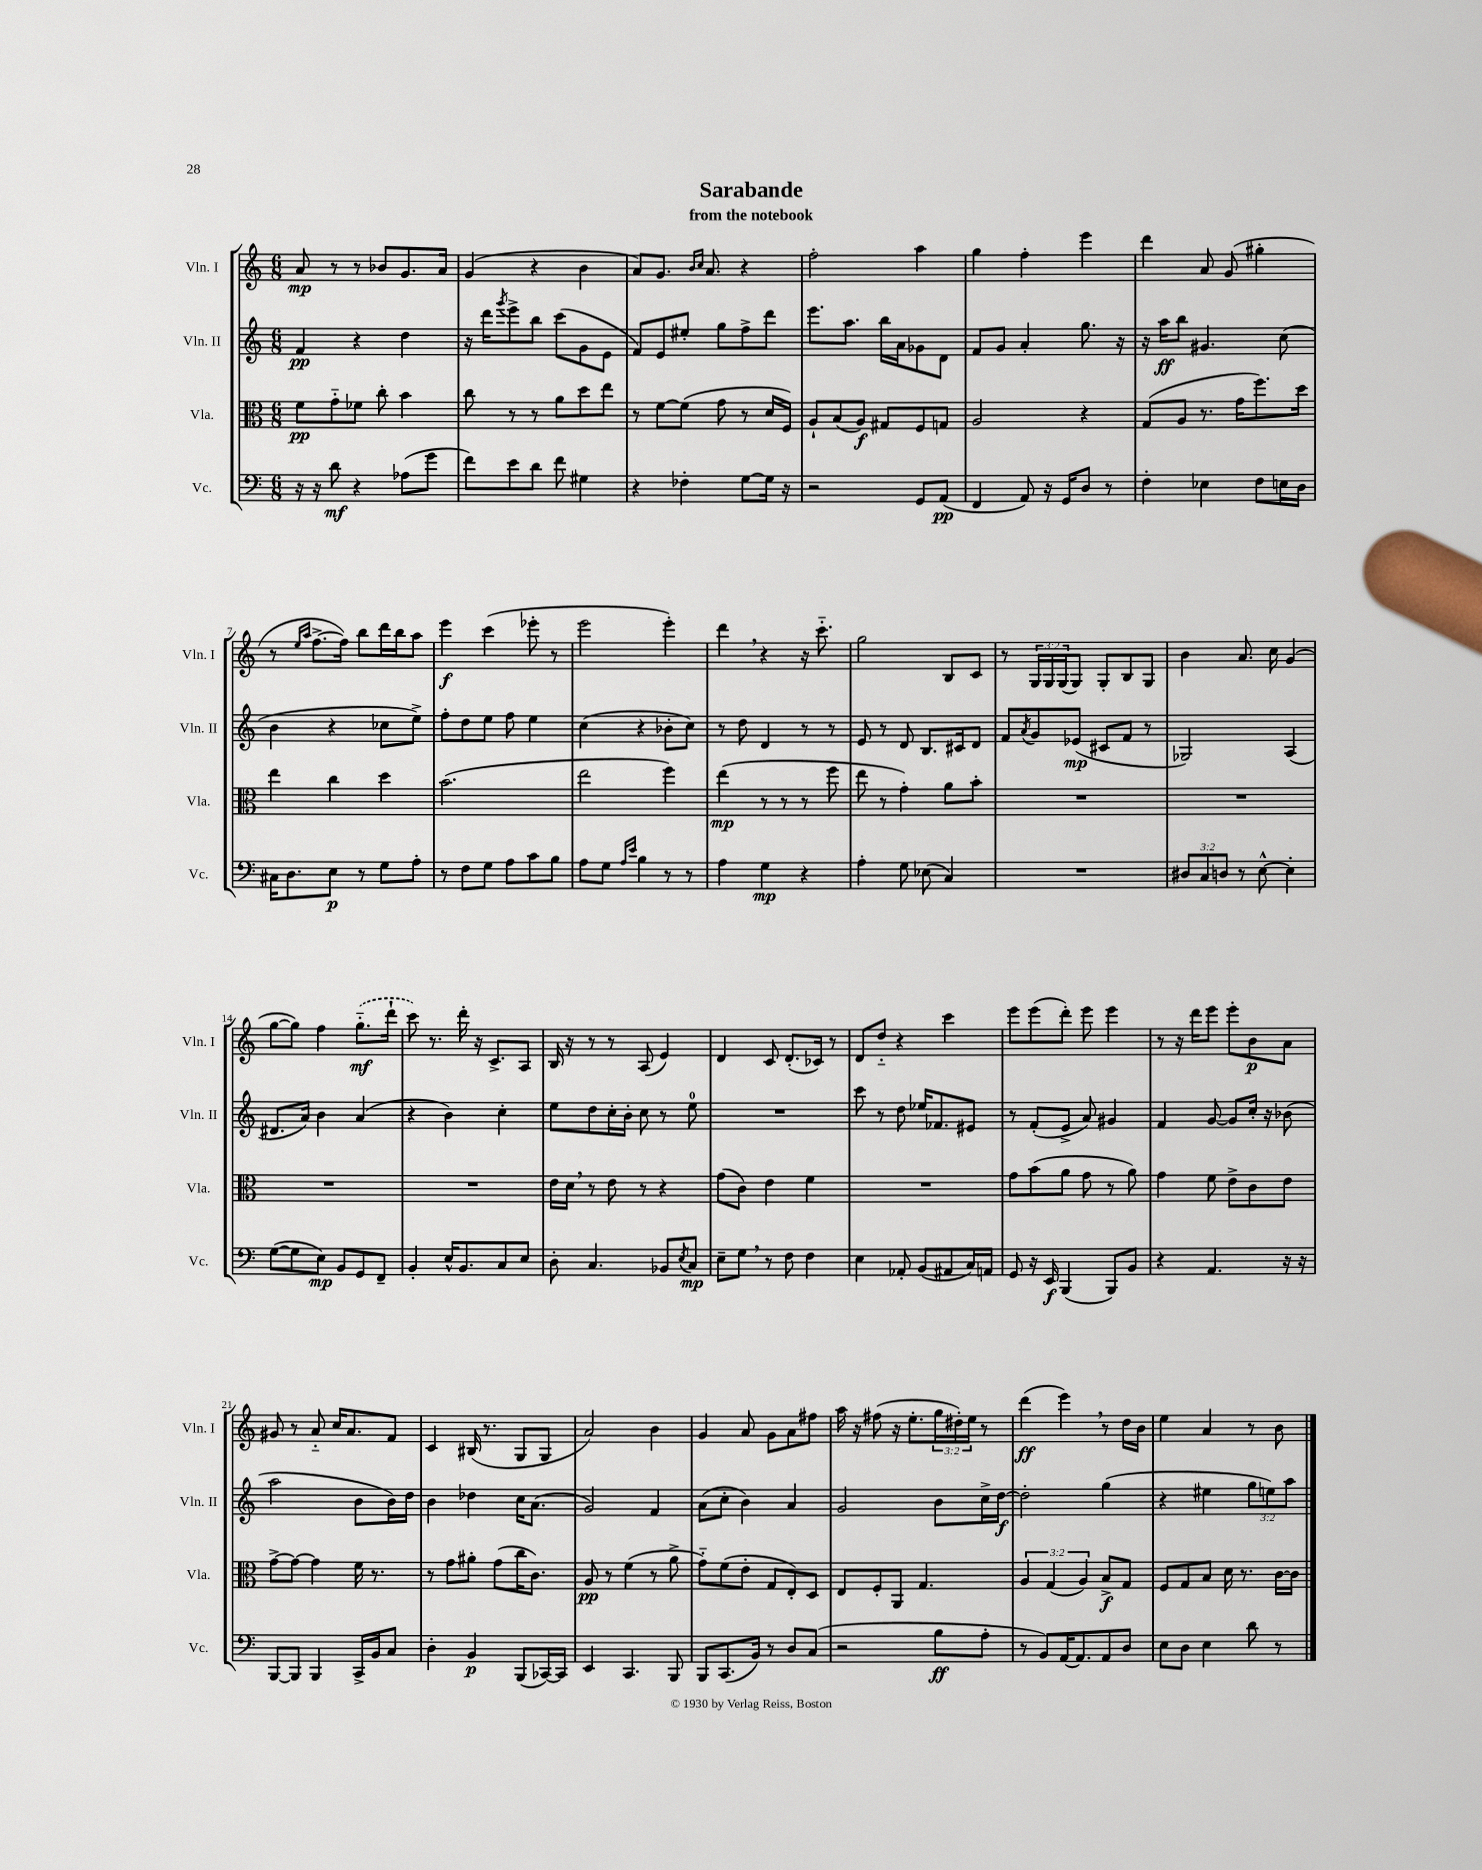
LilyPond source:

\header { title = "Sarabande" subtitle = "from the notebook" }
<<
\new StaffGroup <<
\new Staff = "s0" \with { instrumentName = "Vln. I" shortInstrumentName = "Vln. I" } {
    \clef treble \key c \major \numericTimeSignature \time 6/8 \override Staff.TupletNumber.text = #tuplet-number::calc-fraction-text
    a'8\mp r8 r8 bes'8 g'8. a'16 |
    g'4( r4 b'4 |
    a'8) g'8. \grace { b'16 c''16 } a'8. r4 |
    f''2-. a''4 |
    g''4 f''4-. e'''4 |
    d'''4 a'8 g'8( gis''4-. |
    r8 \grace { e''16 a''16 } f''8.~-> f''16) b''8 d'''16 b''16 a''8 |
    e'''4\f c'''4( ees'''8-. r8 |
    e'''2 e'''4-.) |
    d'''4 \breathe r4 r16 c'''8.-_ |
    g''2 b8 c'8 |
    r8 \tuplet 3/2 { g16 g16 g16( } g8) g8-. b8 g8 |
    b'4 a'8. c''16 g'4( |
    g''8~ g''8) f''4 \once \slurDashed g''8.-_\mf( d'''16-! |
    c'''8) r8. d'''16-. r16 c'8.-> a8 |
    b16 r16 r8 r8 a8( e'4) |
    d'4 c'8 d'8.-.( ces'16) r8 |
    d'8 d''8-_ r4 c'''4 |
    e'''8 e'''8( d'''8-.) e'''8 e'''4 |
    r8 r16 d'''16 e'''8 e'''8-. b'8\p a'8 |
    gis'8 r8 a'8-_ c''16 a'8. f'8 |
    c'4 bis16( r8. g8 g8 |
    a'2) b'4 |
    g'4 a'8 g'8 a'8 fis''8 |
    a''16 r16 fis''8( r16 e''8.-. \tuplet 3/2 { g''16 dis''16-.) e''16 } r8 |
    d'''4\ff( e'''4) \breathe r8 d''16 b'16 |
    e''4 a'4 r8 b'8 \bar "|." |
}
\new Staff = "s1" \with { instrumentName = "Vln. II" shortInstrumentName = "Vln. II" } {
    \clef treble \key c \major \numericTimeSignature \time 6/8 \override Staff.TupletNumber.text = #tuplet-number::calc-fraction-text
    f'4\pp r4 d''4 |
    r16 d'''16 \acciaccatura { g'''8 } e'''8-> b''8 c'''8( g'8 e'8 |
    f'8) e'8 eis''8-. g''8 f''8-> d'''8 |
    e'''8. a''8. b''16 a'16 ges'8 d'8 |
    f'8 g'8 a'4-. g''8. r16 |
    r16 a''16\ff b''8 gis'4. c''8( |
    b'4 r4 ces''8 e''8->) |
    f''8-. d''8 e''8 f''8 e''4 |
    c''4( r4 bes'8-. c''8) |
    r8 d''8 d'4 r8 r8 |
    e'8 r8 d'8 b8. cis'16 d'8 |
    f'8 \acciaccatura { a'8 } g'8 ees'8\mp( cis'8 f'8 r8 |
    ges2) a4( |
    dis'8. a'16) b'4 a'4( |
    r4 b'4) c''4-. |
    e''8 d''8 c''16-. b'16-. c''8 r8 e''8-0 |
    R2. |
    c'''8 r8 d''8 ees''16 fes'8. eis'8 |
    r8 f'8-.( e'8-> a'8) gis'4 |
    f'4 g'8~ g'8 c''16-. r16 bes'8( |
    a''2 b'8 b'16) d''16 |
    b'4 des''4 c''16 a'8.( |
    g'2) f'4 |
    a'8( c''8-. b'4) a'4 |
    g'2 b'8 c''16-> d''16~\f |
    d''2-. g''4( |
    r4 eis''4 \tuplet 3/2 { g''8 e''8) a''8 } \bar "|." |
}
\new Staff = "s2" \with { instrumentName = "Vla." shortInstrumentName = "Vla." } {
    \clef alto \key c \major \numericTimeSignature \time 6/8 \override Staff.TupletNumber.text = #tuplet-number::calc-fraction-text
    f'8\pp g'8-_ fes'8 c''8-. b'4 |
    c''8 r8 r8 a'8 d''8 e''8 |
    r8 f'8~ f'8( g'8 r8 d'16 f16) |
    a8-! b8( a8\f) gis8 f8 g8 |
    a2 r4 |
    g8( a8 r8. g'16 f''8.) d''16 |
    e''4 c''4 d''4 |
    b'2.( |
    e''2 f''4) |
    e''4\mp( r8 r8 r8 f''8 |
    e''8 r8 g'4-.) a'8 b'8-. |
    R2. |
    R2. |
    R2. |
    R2. |
    e'16 d'16 \breathe r8 e'8 r8 r4 |
    g'8( c'8) e'4 f'4 |
    R2. |
    g'8 b'8( a'8 g'8 r8 a'8) |
    g'4 f'8 e'8-> c'8 e'8 |
    g'8~-> g'8~ g'4 f'16 r8. |
    r8 g'8 ais'8-. g'8( c''16 c'8.) |
    a8\pp r8 f'4( r8 a'8-> |
    g'8-_) f'8( e'8-. g8 e8-.) d8 |
    e8 f8-. a,8 g4. |
    \tuplet 3/2 { a4 g4( a4) } b8->\f g8 |
    f8 g8 b8 d'16 r8. c'16~ c'16 \bar "|." |
}
\new Staff = "s3" \with { instrumentName = "Vc." shortInstrumentName = "Vc." } {
    \clef bass \key c \major \numericTimeSignature \time 6/8 \override Staff.TupletNumber.text = #tuplet-number::calc-fraction-text
    r16 r16 d'8\mf r4 aes8( g'8 |
    f'8) e'8 d'8 f'8 gis4 |
    r4 fes4-. g8~ g16 r16 |
    r2 g,8 a,8\pp( |
    f,4 a,8) r16 g,16 d8 r8 |
    f4-. ees4 f8 e16 d16 |
    cis16 d8. e8\p r8 g8 a8-. |
    r8 f8 g8 a8 c'8 b8 |
    a8 g8 \grace { a16 e'16 } b4 r8 r8 |
    a4 g4\mp r4 |
    a4-. g8 ees8( c4) |
    R2. |
    \tuplet 3/2 { dis8 c8 d8 } r8 e8~-^ e4-. |
    g8~( g8 e8\mp) b,8 g,8 f,8-- |
    b,4-. e16-^ b,8. c8 e8 |
    d8-. c4. bes,8 \acciaccatura { e8 } c8\mp |
    e8-- g8 \breathe r8 f8 f4 |
    e4 aes,8-. b,8( ais,8 c16) a,16 |
    g,8 r16 e,16\f b,,4( b,,8) b,8 |
    r4 a,4. r16 r16 |
    b,,8~ b,,8 b,,4 c,16-> b,16 c8 |
    d4-. b,4\p b,,8( ces,16~) ces,16 |
    e,4 c,4. b,,8 |
    b,,8 c,8.( b,16) r8 d8 c8( |
    r2 b8\ff a8-. |
    r8 b,8) a,16~ a,8. a,8 d8 |
    e8 d8 e4 d'8 r8 \bar "|." |
}
>>
>>
